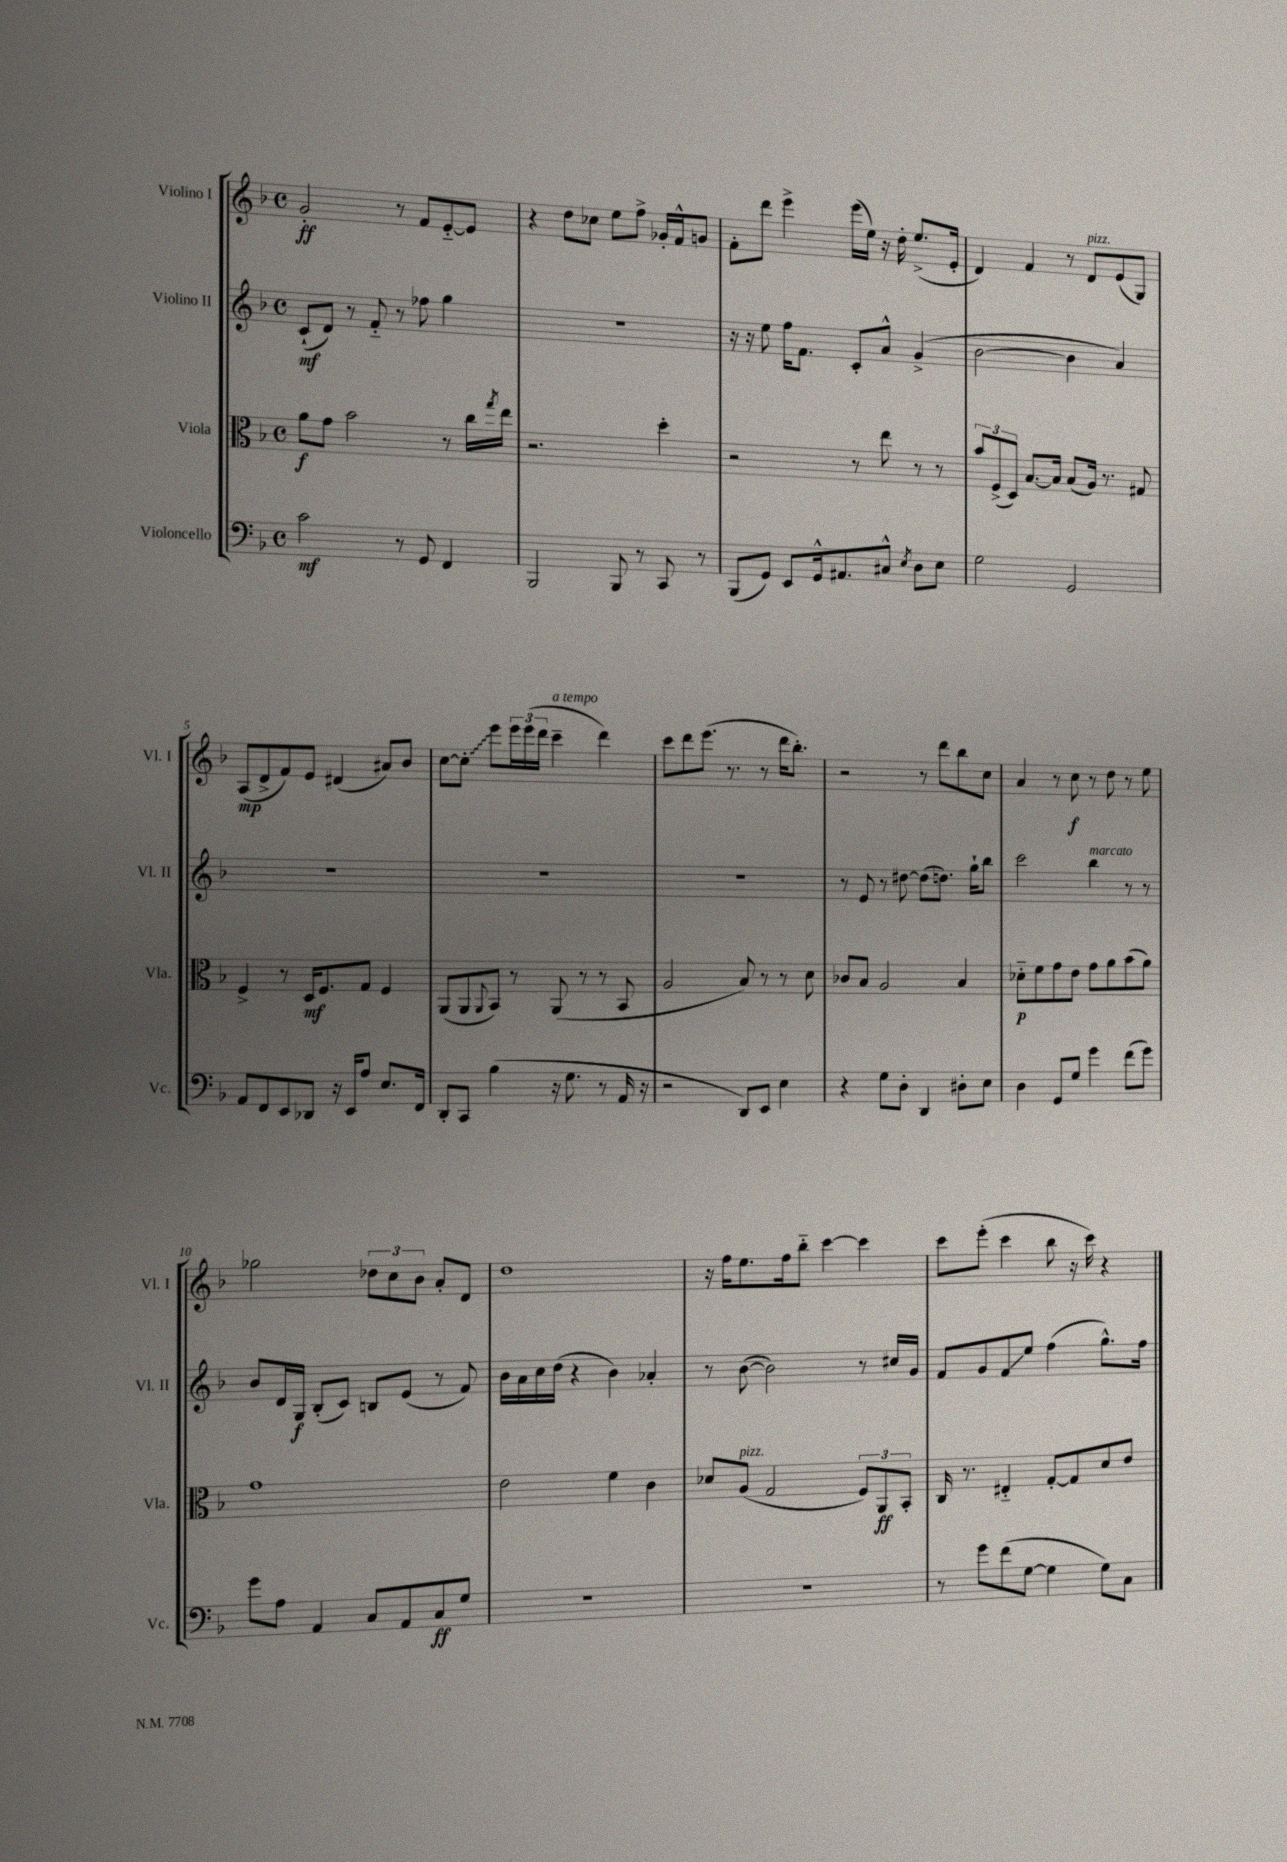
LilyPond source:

<<
\new StaffGroup <<
\new Staff = "s0" \with { instrumentName = "Violino I" shortInstrumentName = "Vl. I" } {
    \clef treble \key f \major \defaultTimeSignature \time 4/4
    g'2-.\ff r8 f'8 e'8~-_ e'8 |
    r4 d''8 ces''8 e''8 f''8-> ges'16-. f'16-^ g'8 |
    f'8-. d'''8 e'''4-> e'''16( e''16) r16 d''16-. e''8.->( e'16-. |
    d'4) f'4 r8 d'8^\markup { \italic "pizz." } e'8( g8) |
    a8\mp( d'8-> f'8) e'8 dis'4( ais'8) bes'8 |
    c''8~ \once \override Glissando.style = #'zigzag c''8-.\glissando e'''8 \tuplet 3/2 { e'''16 e'''16( d'''16 } c'''4--^\markup { \italic "a tempo" } d'''4) |
    c'''8 d'''8 e'''8.( r8. r8 d'''16 bes''8.-.) |
    r2 r8 d'''8 bes''8 c''8 |
    a'4 r8 c''8\f r8 d''8 r8 e''8 |
    ges''2 \tuplet 3/2 { des''8 c''8 bes'8 } a'8-. d'8 |
    d''1 |
    r16 f''16 e''8. f''16 bes''8-_ c'''4~ c'''4 |
    c'''8 e'''8-.( c'''4 bes''8 r16 c'''16) r4 \bar "|." |
}
\new Staff = "s1" \with { instrumentName = "Violino II" shortInstrumentName = "Vl. II" } {
    \clef treble \key f \major \defaultTimeSignature \time 4/4
    c'8-!\mf( d'8) r8 f'8-_ r8 fes''8 g''4 |
    R1 |
    r16 r16 e''8 f''16 f'8. c'8-. a'8-^ g'4->( |
    bes'2~ bes'4 a'4) |
    R1 |
    R1 |
    R1 |
    r8 e'8 r8 dis''8~ dis''8( d''8.) g''16-! bes''8 |
    c'''2 bes''4^\markup { \italic "marcato" } r8 r8 |
    bes'8 d'16 g16\f bes8-.( c'8) b8 e'8( r8 f'8) |
    bes'16 a'16 c''16 d''16( r4 bes'4) aes'4-. |
    r8 bes'8~( bes'2) r8 cis''16 g'16 |
    f'8 g'8 f'8\glissando e''8 f''4( g''8.-^) f''16 \bar "|." |
}
\new Staff = "s2" \with { instrumentName = "Viola" shortInstrumentName = "Vla." } {
    \clef alto \key f \major \defaultTimeSignature \time 4/4
    a'8\f g'8 bes'2 r8 c''16 \acciaccatura { g''8 } e''16 |
    r2. d''4-. |
    r2 r8 e''8 r8 r8 |
    \tuplet 3/2 { bes'8 f8->( d8) } bes8.~ bes16 bes8( a16) r8. gis8 |
    f4-> r8 d16\mf f8. g8 f4 |
    a,8( a,8 \appoggiatura { a,8 } bes,8) r8 a,8( r8 r8 bes,8 |
    a2 bes8) r8 r8 d'8 |
    ces'8 bes8 a2 bes4 |
    des'8-_\p f'8 g'8 e'8 g'8 a'8 bes'8( a'8) |
    g'1 |
    e'2 f'4 c'4 |
    des'8 a8^\markup { \italic "pizz." }( g2 \tuplet 3/2 { f8) a,8\ff bes,8-. } |
    c16 r8. eis4-_ g8~-. g8 d'8 e'8 \bar "|." |
}
\new Staff = "s3" \with { instrumentName = "Violoncello" shortInstrumentName = "Vc." } {
    \clef bass \key f \major \defaultTimeSignature \time 4/4
    c'2\mf r8 g,8 f,4 |
    bes,,2 bes,,8 r8 c,8 r8 |
    bes,,8( g,8) e,8 g,16-^ ais,8. cis8-^ \acciaccatura { e8 } d8 e8 |
    g2 g,2 |
    a,8 f,8 e,8 des,8 r16 e,16 a8 e8. f,16 |
    d,8-. c,8 bes4( r16 g8. r8 a,16 r16 |
    r2 d,8) e,8 e4 |
    r4 g8 d8-. d,4 dis8-. e8 |
    d4 g,8 g8 g'4 f'8( g'8) |
    g'8 a8 a,4 c8 a,8 c8\ff g8 |
    R1 |
    R1 |
    r8 g'8 f'8( g8~ g4 g8) c8 \bar "|." |
}
>>
>>
